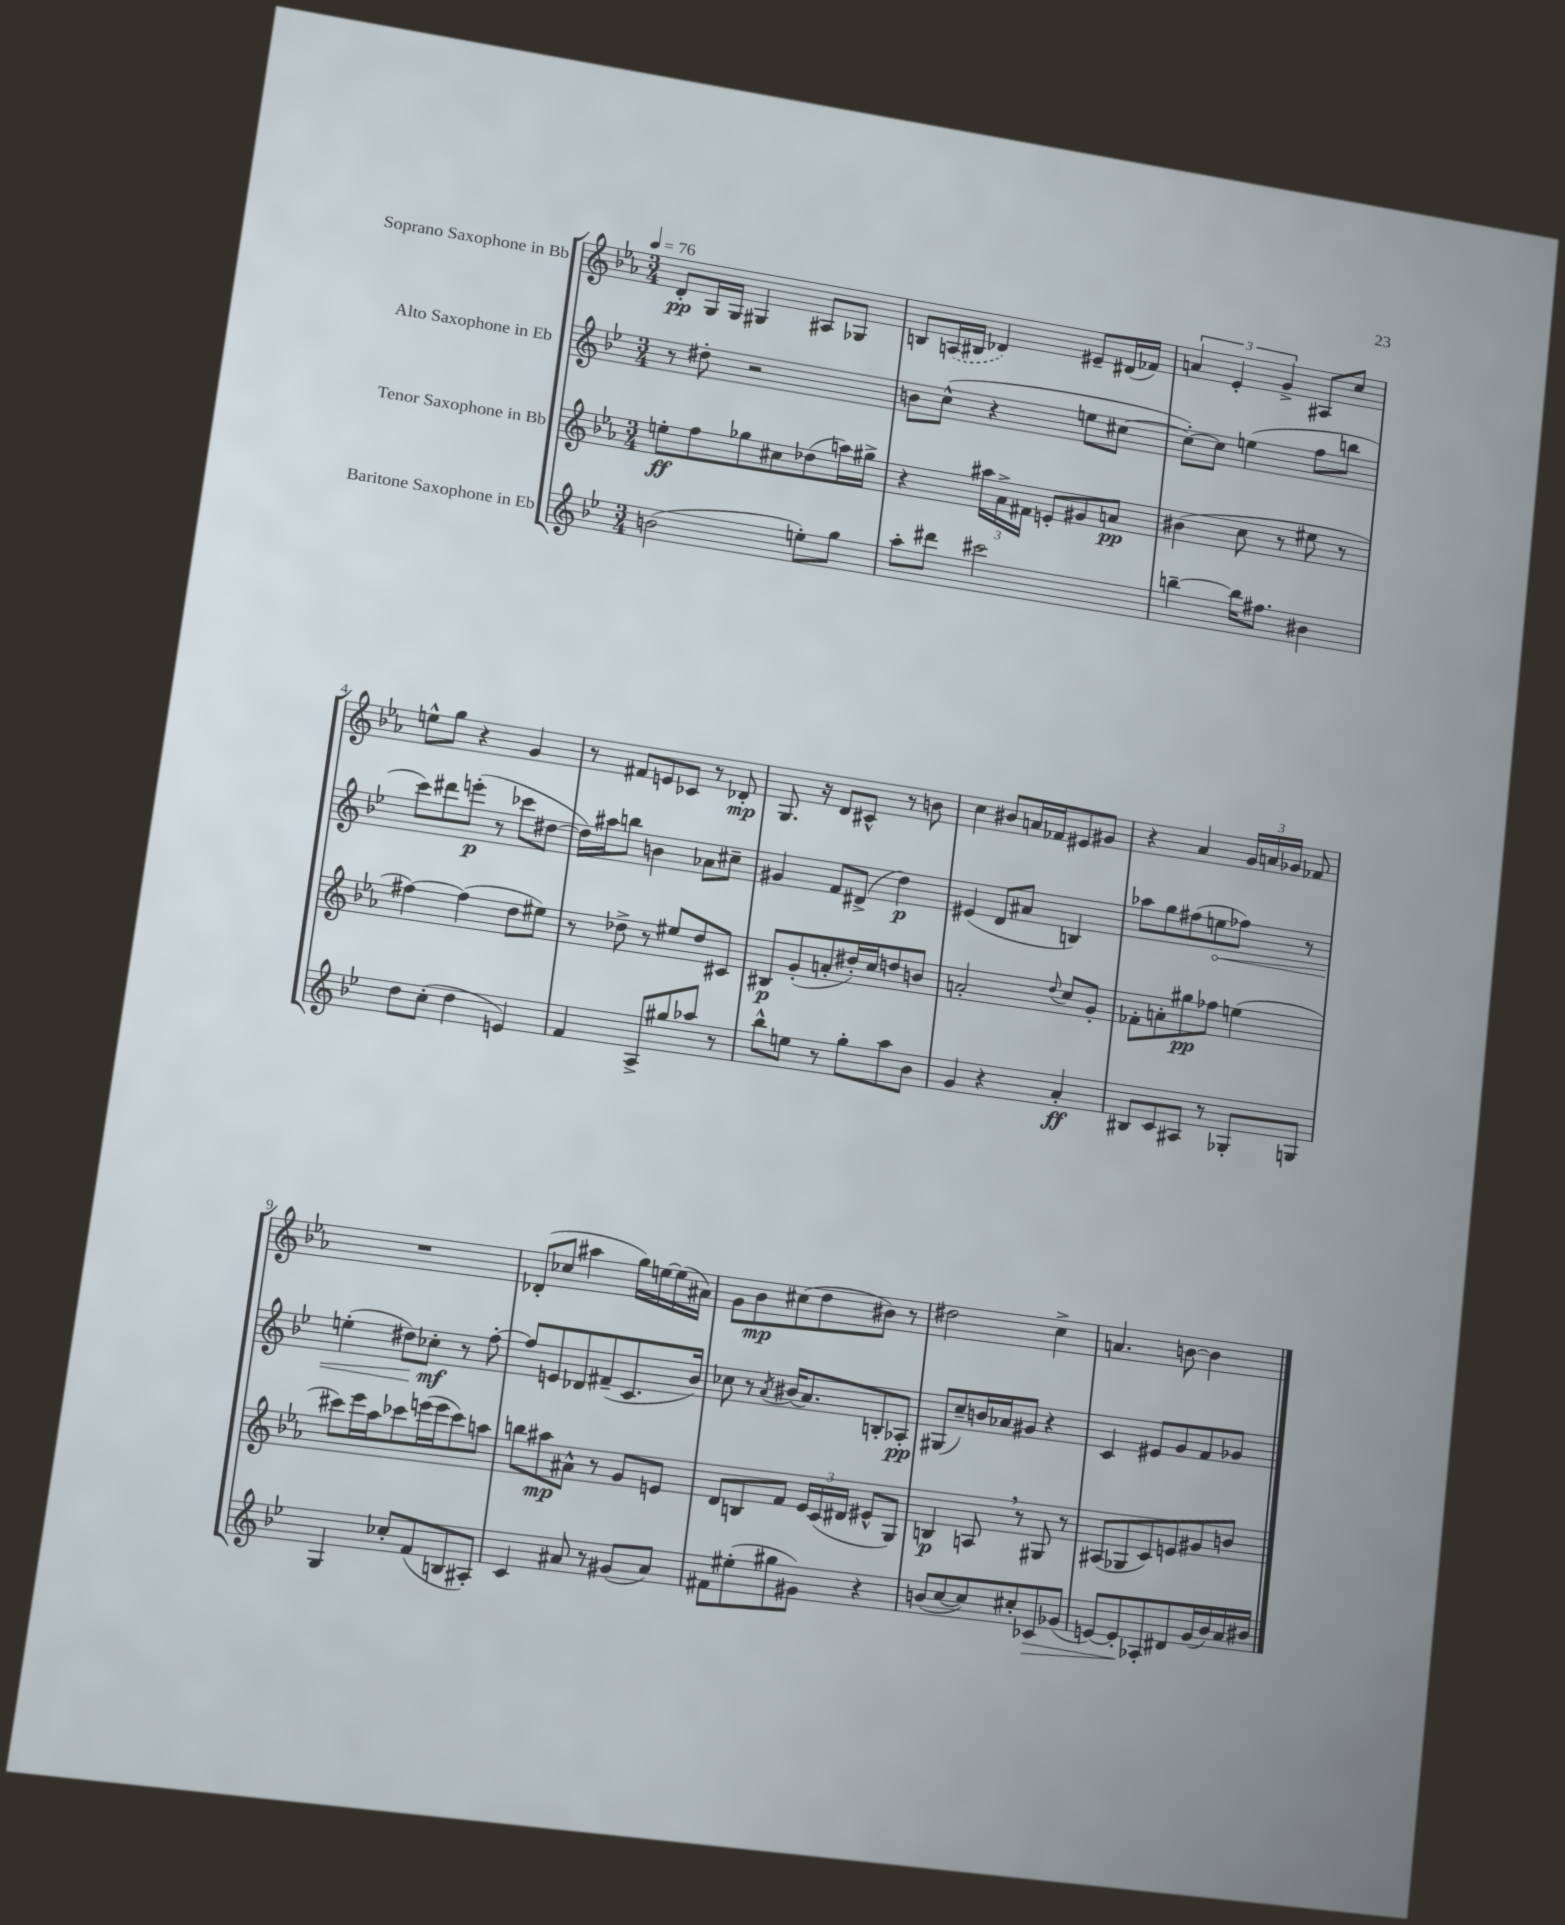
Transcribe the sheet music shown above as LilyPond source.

<<
\new StaffGroup <<
\new Staff = "s0" \with { instrumentName = "Soprano Saxophone in Bb" } {
    \clef treble \key ees \major \numericTimeSignature \time 3/4 \tempo 4 = 76
    \autoBeamOff d'8[-.\pp g16 g16] gis4 ais8[ ges8] |
    b8[ \once \slurDashed a16( bis16] des'4) eis'8[-- dis'16( fes'16]) |
    \tuplet 3/2 { a'4 ees'4-. g'4-> } ais8[ c''8] |
    e''8[-^ g''8] r4 g'4 |
    r8 fis'8[ e'8 ces'8] r8 des'8-.\mp |
    g8. r16 d'8[ cis'8]-^ r8 b'8 |
    c''4 bis'8[ a'16 fes'16 eis'8 gis'8] |
    r4 aes'4 \tuplet 3/2 { g'16[ a'16 ges'16] } fes'8 |
    R2. |
    des'8[-.( ces''8] ais''4 g''16[) e''16~ e''16( ais'16]) |
    g'8[ bes'8\mp cis''8( d''8 bis'8]) r8 |
    dis''2 c''4-> |
    a'4. b'8~ b'4 \bar "|." |
}
\new Staff = "s1" \with { instrumentName = "Alto Saxophone in Eb" } {
    \clef treble \key bes \major \numericTimeSignature \time 3/4
    \autoBeamOff r8 dis''8-. r2 |
    b'8[ c''8]-^( r4 e''8[ cis''8]~ |
    cis''8[~-.) cis''8] e''4( f''8[ b''8] |
    c'''8[) dis'''8 e'''8]-.\p( r8 ces'''8[ dis''8]~ |
    dis''16[) ais''16 b''8] b'4 aes'8[ cis''8]-- |
    gis'4 f'8[ dis'8]->( d''4\p) |
    eis'4( d'8[ ais'8] b4) |
    aes''8[ g''8 fis''8( \once \override Hairpin.circled-tip = ##t e''8\< fes''8]) r8 |
    e''4-.( dis''8[) ces''8]-.\mf\! r8 f''8~-. |
    f''8[ e'8 des'8 fis'8--( c'8. bes'16]) |
    ces''8 r8 \acciaccatura { a'8 } bis'16[( a'8.) b8-. aes8]-.\pp |
    gis8[( c''8--) b'16 aes'16 gis'8] r4 |
    c'4 eis'8[ g'8 f'8 ges'8] \bar "|." |
}
\new Staff = "s2" \with { instrumentName = "Tenor Saxophone in Bb" } {
    \clef treble \key ees \major \numericTimeSignature \time 3/4
    \autoBeamOff e''8[-.\ff f''8 ges''8 cis''8 des''8( a''16) gis''16]-> |
    r4 \tuplet 3/2 { ais''16[ aes'16-> fis'16] } e'8[-. gis'8 a'8]\pp |
    bis'4( c''8 r8 eis''8 r8 |
    fis''4~) fis''4( d''8[ eis''8]) |
    r8 des''8-> r8 eis''8[ des''8 cis'8] |
    bis8[\p g'8-.( a'8-. dis''16-.) c''16 d''8 b'8] |
    a'2-. \appoggiatura { d''8 } c''8[ g'8]-. |
    fes'8[-. a'8-. gis''8\pp fes''8] e''4( |
    cis'''8[) ees'''16 aes''16 ces'''8 e'''16( e'''16 ces'''8) a''8] |
    b''8[ ais''8\mp ais'8]-^ r8 g'8[ e'8] |
    d'8[ b8 f'8] \tuplet 3/2 { ees'16[ c'16( dis'16] } eis'8[-^ g8]) |
    b4\p a8 \breathe r8 gis8 r8 |
    ais8[( ges8 c'8) e'8 gis'8 b'8] \bar "|." |
}
\new Staff = "s3" \with { instrumentName = "Baritone Saxophone in Eb" } {
    \clef treble \key bes \major \numericTimeSignature \time 3/4
    \autoBeamOff b'2( e''8[-.) g''8] |
    a''8[-. dis'''8] cis'''2 |
    b''4~-- b''16[ fis''8.] bis'4 |
    d''8[ c''8]-.( d''4 e'4) |
    f'4 a8[-> gis''8 aes''8] r8 |
    bes''8[-^ e''8] r8 g''8[-. a''8 bes'8] |
    g'4 r4 a'4-.\ff |
    bis8[ c'8 ais8] r8 ges8[-. g8] |
    g4 ces''8[-. f'8( b8 ais8]-.) |
    c'4 ais'8 r8 gis'8[( ais'8]) |
    fis'8[ eis''8-.( gis''8 gis'8]) r4 |
    b'8[( c''8~ c''8) cis''8-. ces'8\> ges'8]( |
    e'8[~) e'8-.\! aes8-. dis'8 g'16( bes'16) a'16 bis'16] \bar "|." |
}
>>
>>
